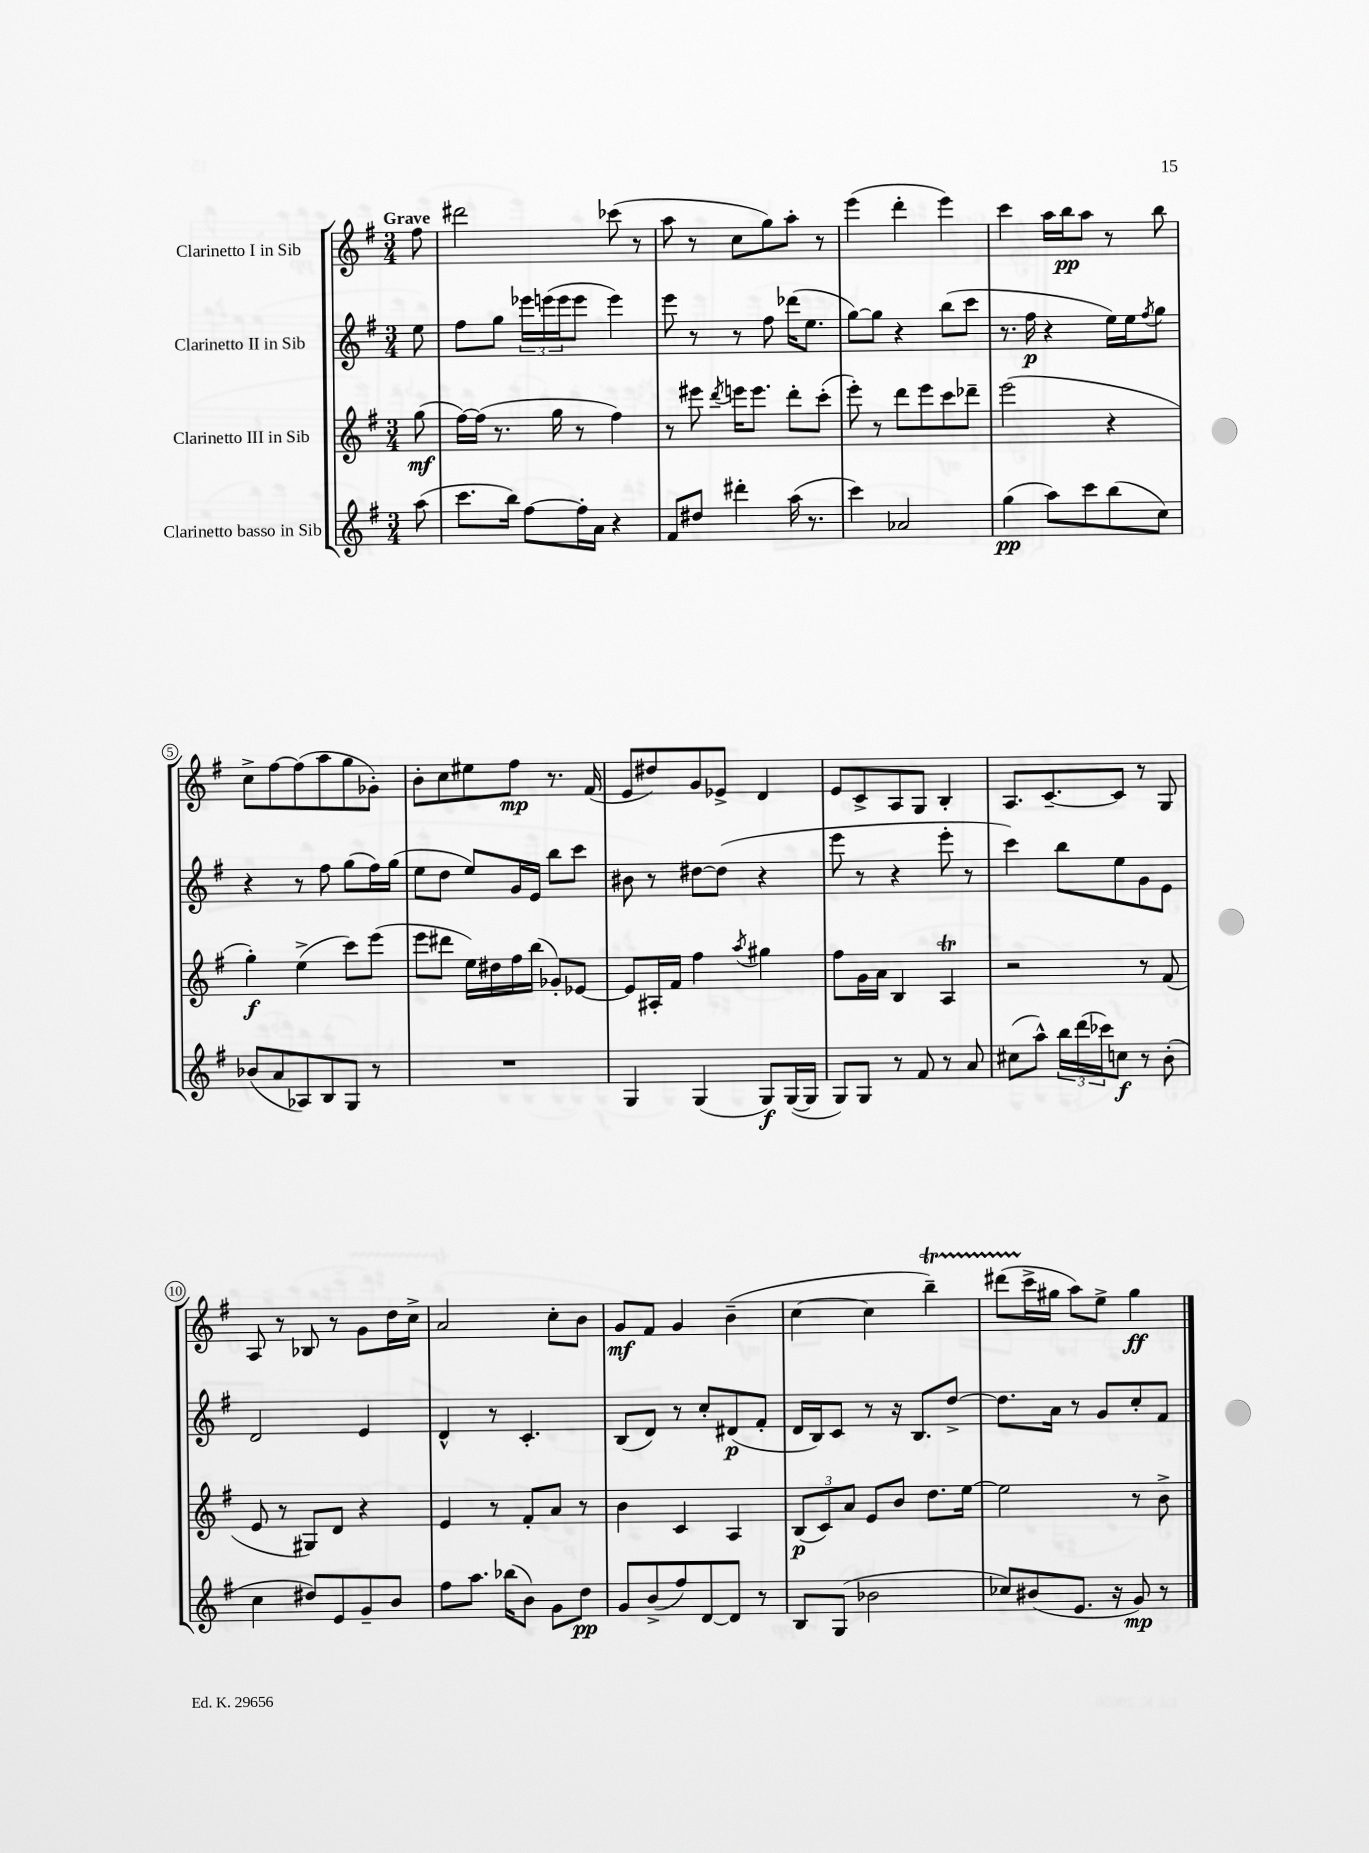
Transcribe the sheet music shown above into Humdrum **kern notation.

**kern	**kern	**kern	**kern
*staff4	*staff3	*staff2	*staff1
*clefG2	*clefG2	*clefG2	*clefG2
*k[f#]	*k[f#]	*k[f#]	*k[f#]
*M3/4	*M3/4	*M3/4	*M3/4
(8aa	(8gg	8ee	8ff#
=	=	=	=
8.ccc	[16ff#)	8ff#	2ddd#
.	(16ff#]	.	.
.	8.r	8gg	.
16bb)	.	.	.
[8ff#	.	24eee-	.
.	.	(24eee	.
.	16gg	.	.
.	.	24eee	.
16ff#']	8r	8eee	.
16a	.	.	.
4r	4ff#)	4eee)	(8ccc-
.	.	.	8r
=	=	=	=
8f#	8r	8eee	8aa
8dd#	8eee#	8r	8r
.	8qddd	.	.
4ddd#'	16eee	8r	8cc
.	8.eee	.	.
.	.	8ff#	8gg)
(16aa	8ddd'	(16ddd-	8aa'
8.r	.	8.ee	.
.	(8ccc'	.	8r
=	=	=	=
4ccc)	8eee')	[8gg)	(4eee
.	8r	8gg]	.
2a-	8ddd	4r	4ddd'
.	8eee	.	.
.	8ccc	(8bb	4eee)
.	8ddd-~	8ccc	.
=	=	=	=
(4gg	(2eee	8.r	4ccc
.	.	16ff#	.
8aa)	.	4r	16aa
.	.	.	16bb
8ccc	.	.	8aa
(8bb	4r	16ee)	8r
.	.	16ee	.
.	.	8qff#	.
8cc)	.	8gg	8bb
=	=	=	=
(8b-	4gg')	4r	8cc^
8a	.	.	[8ff#
8A-)	(4ee^	8r	(8ff#]
8B	.	8ff#	8aa
8G	8ccc)	(8gg	8gg
8r	(8eee	16ff#)	8g-')
.	.	(16gg	.
=	=	=	=
2.r	8eee	8ee	8b'
.	8ddd#	8dd	8cc
.	16ee)	8ee)	8ee#
.	16dd#	.	.
.	16ff#	16g	8ff#
.	(16bb	16e	.
.	8g-')	8bb	8.r
.	[8e-	8ccc	.
.	.	.	(16f#
=	=	=	=
4G	8e-]	8b#	8e
.	16A#'	8r	8dd#)
.	16f#	.	.
(4G	4ff#	[8dd#	8g
.	.	(8dd#]	8e-^
.	8qaa	.	.
8G)	4gg#	4r	4d
([16G	.	.	.
16G]	.	.	.
=	=	=	=
8G)	8ff#	8eee	8e
8G	16g	8r	8c^
.	16a	.	.
8r	4B	4r	8A
8f#	.	.	8G
8r	4A	8eee'	4B'
8a	.	8r	.
=	=	=	=
(8cc#	2r	4ccc)	8.A
8aa^^)	.	.	.
.	.	.	[8.c~
24bb	.	8bb	.
(24ddd	.	.	.
24ccc-)	.	.	.
8cc	.	8ee	8c]
8r	8r	8g	8r
(8b'	(8f#	8e	8G
=	=	=	=
4cc	8e	2d	8A
.	8r	.	8r
8dd#)	8G#)	.	8B-
8e	8d	.	8r
8g~	4r	4e	8g
8b	.	.	16dd
.	.	.	16cc^
=	=	=	=
8ff#	4e	4d^^	2a
8.aa	.	.	.
.	8r	8r	.
(16bb-	.	.	.
8b)	8f#'	4.c'	.
8g	8a	.	8cc'
8dd	8r	.	8b
=	=	=	=
8g	4b	(8B	8g
(8b^	.	8d)	8f#
8ff#)	4c	8r	4g
[8d	.	8cc'	.
8d]	4A	(8d#	(4b~
8r	.	8f#'	.
=	=	=	=
8B	(12B	16d	[4cc
.	.	16B)	.
.	12c)	.	.
(8G	.	8c	.
.	12a	.	.
2b-	8e	8r	4cc]
.	8b	16r	.
.	.	8.B	.
.	8.dd	.	4bb~)
.	.	[8dd^	.
.	[16ee	.	.
=	=	=	=
8cc-)	2ee]	8.dd]	(8ddd#
(8b#	.	.	16ccc^
.	.	16a	16gg#
8.e	.	8r	8aa)
.	.	8g	8ee^
16r	.	.	.
8g)	8r	8cc'	4gg#
8r	8b^	8f#	.
==	==	==	==
*-	*-	*-	*-
